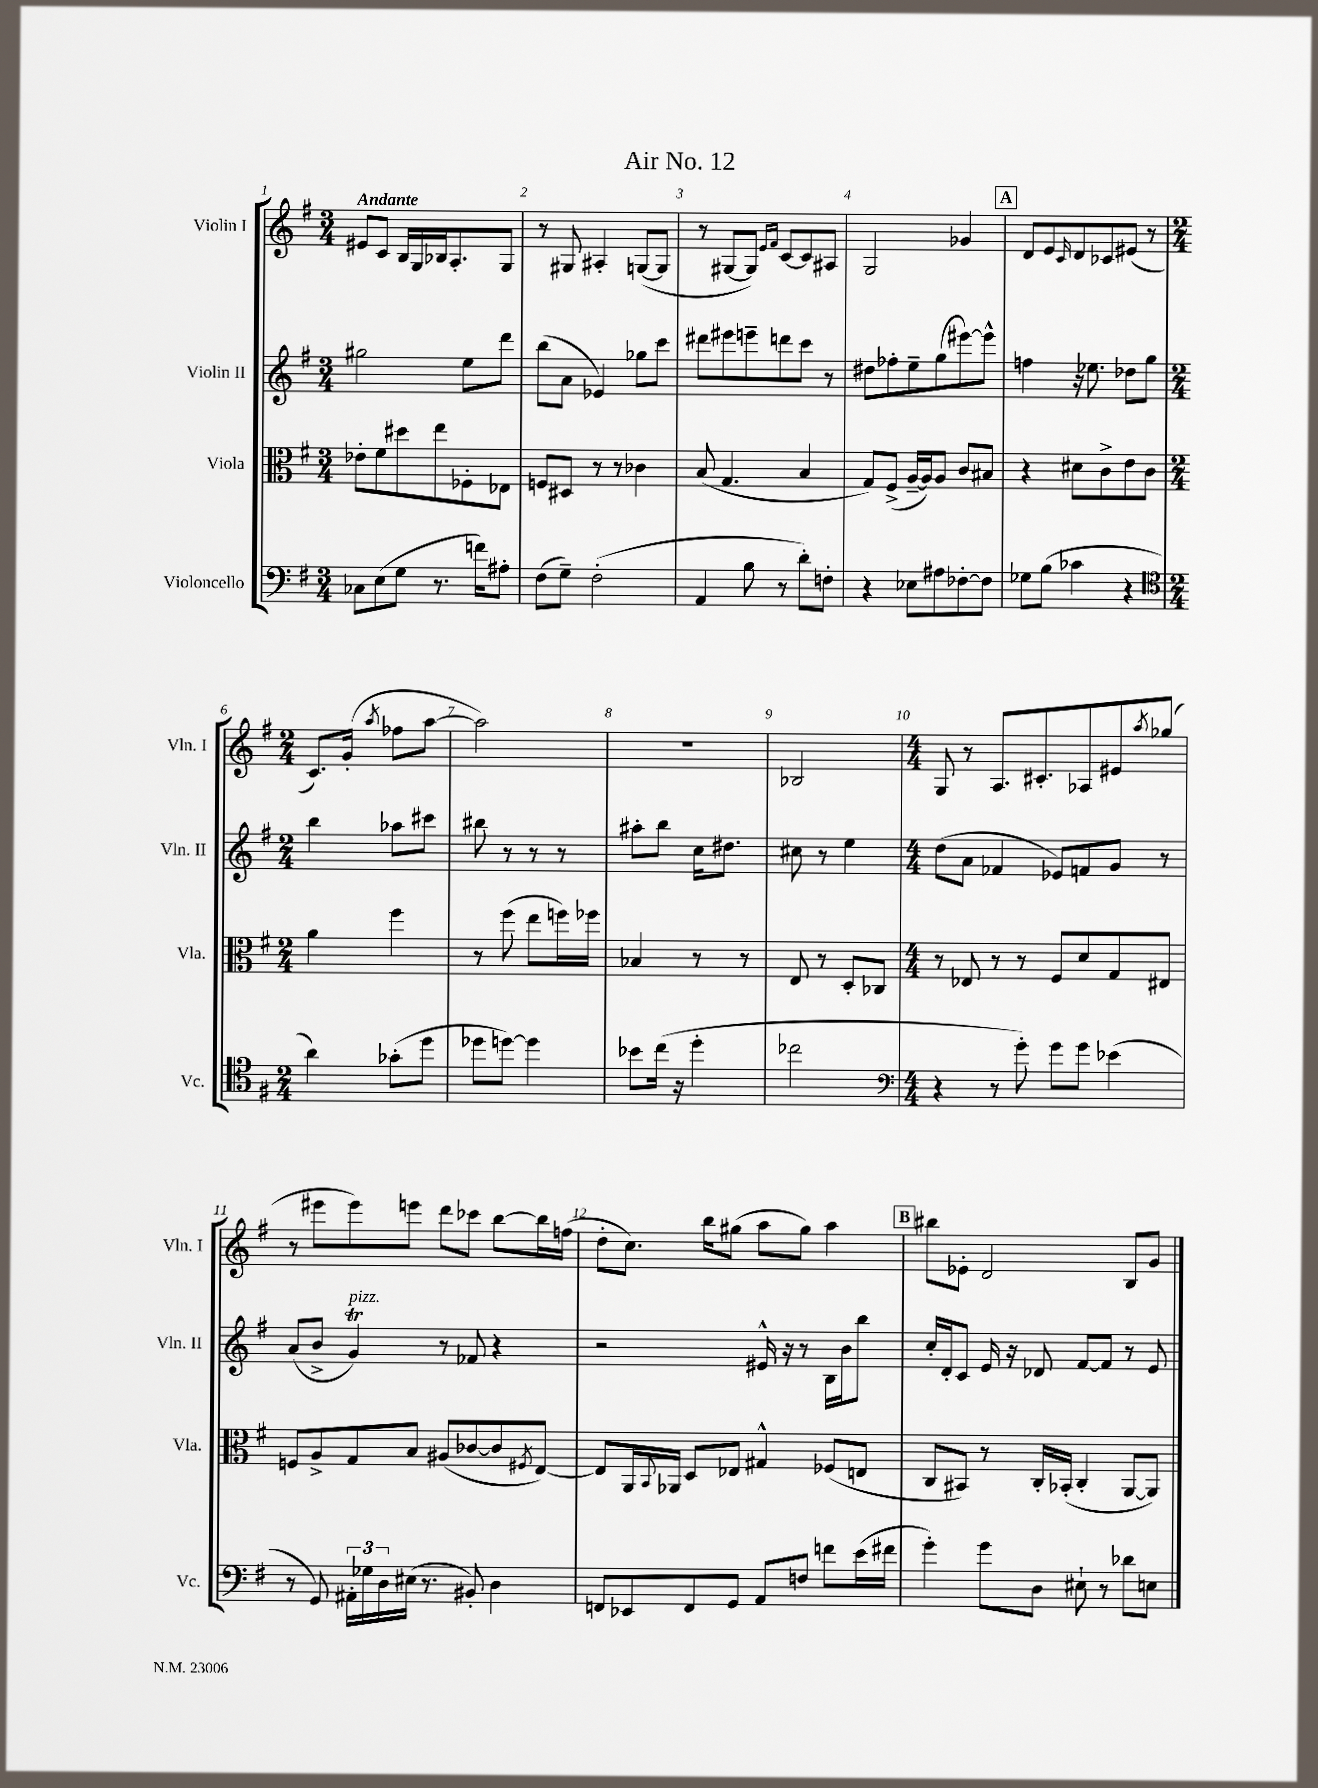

**kern	**kern	**kern	**kern
*part4	*part3	*part2	*part1
*staff4	*staff3	*staff2	*staff1
*I"Violoncello	*I"Viola	*I"Violin II	*I"Violin I
*I'Vc.	*I'Vla.	*I'Vln. II	*I'Vln. I
*clefF4	*clefC3	*clefG2	*clefG2
*k[f#]	*k[f#]	*k[f#]	*k[f#]
*M3/4	*M3/4	*M3/4	*M3/4
=1	=1	=1	=1
!	!	!	!LO:TX:a:B:t=Andante
8C-X\L	8e-X'\L	2gg#X\	8e#X/L
(8E\	8f#\	.	8c/J
8G\J	8dd#X\	.	16B/LL
.	.	.	16G/
8.r	8ee\	.	16B-X/J
.	.	.	8.A'/
.	8F-X'\	8ee\L	.
16fn\KL)	.	.	.
8A#X'\J	8E-X\J	8ddd\J	8G/J
=2	=2	=2	=2
(8F#\L	8Fn/L	(8bb\L	8r
8G~\J)	8D#X/J	8a\J	8G#X/
(2F#'\	8r	4e-X/)	4A#X'/
.	8r	.	.
.	4c-X\	8gg-X\L	([8Gn/L
.	.	8ccc\J	8G/J]
=3	=3	=3	=3
4AA/	(8B/	8ddd#X\L	8r
.	4.G/	8eee#X\	[8G#X/L
8B\	.	8eeen~\	8G#/J])
.	.	.	16qqe/LL
.	.	.	16qqf#/JJ
8r	.	8dddn\	[8c/L
8d'\L)	4B/	8ccc\J	8c/]
8Fn'\J	.	8r	8A#X/J
=4	=4	=4	=4
4r	8G/L)	8dd#X\L	2G/
.	(8F#^/J	8ff-X'\	.
8E-X\L	[16A~/LL	8ee~\	.
.	16A/J])	.	.
8A#X\	8A/J	(8gg\	.
[8F-X'\	8c/L	[8eee#X\)	4g-X/
8F-\J]	8B#X/J	8eee#^^\J]	.
!!LO:REH:place=s1:t=A
=5	=5	=5	=5
8G-X\L	4r	4ffn\	8d/L
(8B\J	.	.	8e/
.	.	.	16qqc/
4c-X\	8d#X\L	16r	8d/
.	.	8.ee-X\	.
.	8c^\	.	8c-X/
4r	8e\	8dd-X\L	(8e#X/J
.	8c\J	8gg\J	8r
!!LO:LB:g=z
=6	=6	=6	=6
*clefC4	*	*	*
*M2/4	*M2/4	*M2/4	*M2/4
4a\)	4a\	4bb\	8.c/L)
.	.	.	(16g'/Jk
.	.	.	8qaa/
(8g-X'\L	4ff#\	8aa-X\L	8ff-X\L
8dd\J	.	8ccc#X\J	[8aa\J
=7	=7	=7	=7
8dd-X\L	8r	8bb#X\	2aa\])
[8ddn\J)	(8ff#\	8r	.
4dd\]	8ee\L	8r	.
.	16ffn\L)	8r	.
.	16ff-X\JJ	.	.
=8	=8	=8	=8
8b-X\L	4B-X/	8aa#X'\L	2r
(16cc\Jk	.	8bb\J	.
16r	.	.	.
4dd'\	8r	16cc\KL	.
.	.	8.dd#X\J	.
.	8r	.	.
=9	=9	=9	=9
2cc-X\	8E/	8cc#X\	2B-X/
.	8r	8r	.
.	8D'/L	4ee\	.
.	8C-X/J	.	.
=10	=10	=10	=10
*clefF4	*	*	*
*M4/4	*M4/4	*M4/4	*M4/4
4r	8r	(8dd\L	8G/
.	8E-X/	8a\J	8r
8r	8r	4f-X/	8.A/L
8g'\)	8r	.	.
.	.	.	8.c#X'/
8g\L	8F#/L	8e-X/L)	.
8g\J	8d/	8fn/	8A-X/
(4e-X\	8G/	8g/J	8e#X/
.	.	.	8qaa/
.	8E#X/J	8r	(8gg-X/J
!!LO:LB:g=z
=11	=11	=11	=11
8r	8Fn/L	(8a/L	8r
8GG/)	8A^/	8b^/J	8eee#X\L
!	!	!LO:TX:a:i:t=pizz.	!
24AA#X'\LL	8G/	4gT/)	8eee#\)
24G-X\	.	.	.
24D\	.	.	.
(16E#X\JJ	8B/J	.	8eeen\J
8.r	.	.	.
.	(8A#X/L	8r	8ddd\L
8BB#X'/)	[8c-X/	8f-X/	8ccc-X\J
4D\	8c-/]	4r	[8bb\L
.	8qF#X/	.	.
.	[8E/J)	.	16bb\L]
.	.	.	(16ffn\JJ
=12	=12	=12	=12
8FFn/L	8E/L]	2r	8dd'\L
8EE-X/	16AA/L	.	8.cc\J)
.	8qqBB/	.	.
.	16AA-X/JJ	.	.
8FF/	8D/L	.	.
.	.	.	16bb\KL
8GG/J	8E-X/J	.	(8gg#X\J
8AA/L	4G#X^^/	16e#X^^/	8aa\L
.	.	16r	.
8Fn/J	.	8r	8gg#\J)
8fn\L	(8F-X/L	16B\LL	4aa\
.	.	16b\J	.
(16e\L	8En/J	8bb\J	.
16f#X\JJ	.	.	.
!!LO:REH:place=s1:t=B
=13	=13	=13	=13
4g'\)	8C/L	16cc'/LL	8bb#X\L
.	.	16d'/J	.
.	8BB#X/J)	8c/J	8e-X'\J
8g\L	8r	16e/	2d/
.	.	16r	.
8D\J	16C'/LL	8d-X/	.
.	(16BB-X'/JJ	.	.
8E#X`\	4C'/	[8f#/L	.
8r	.	8f#/J]	.
8d-X\L	[8AA/L	8r	8B/L
8En\J	8AA/J])	8e/	8g/J
==	==	==	==
*-	*-	*-	*-
